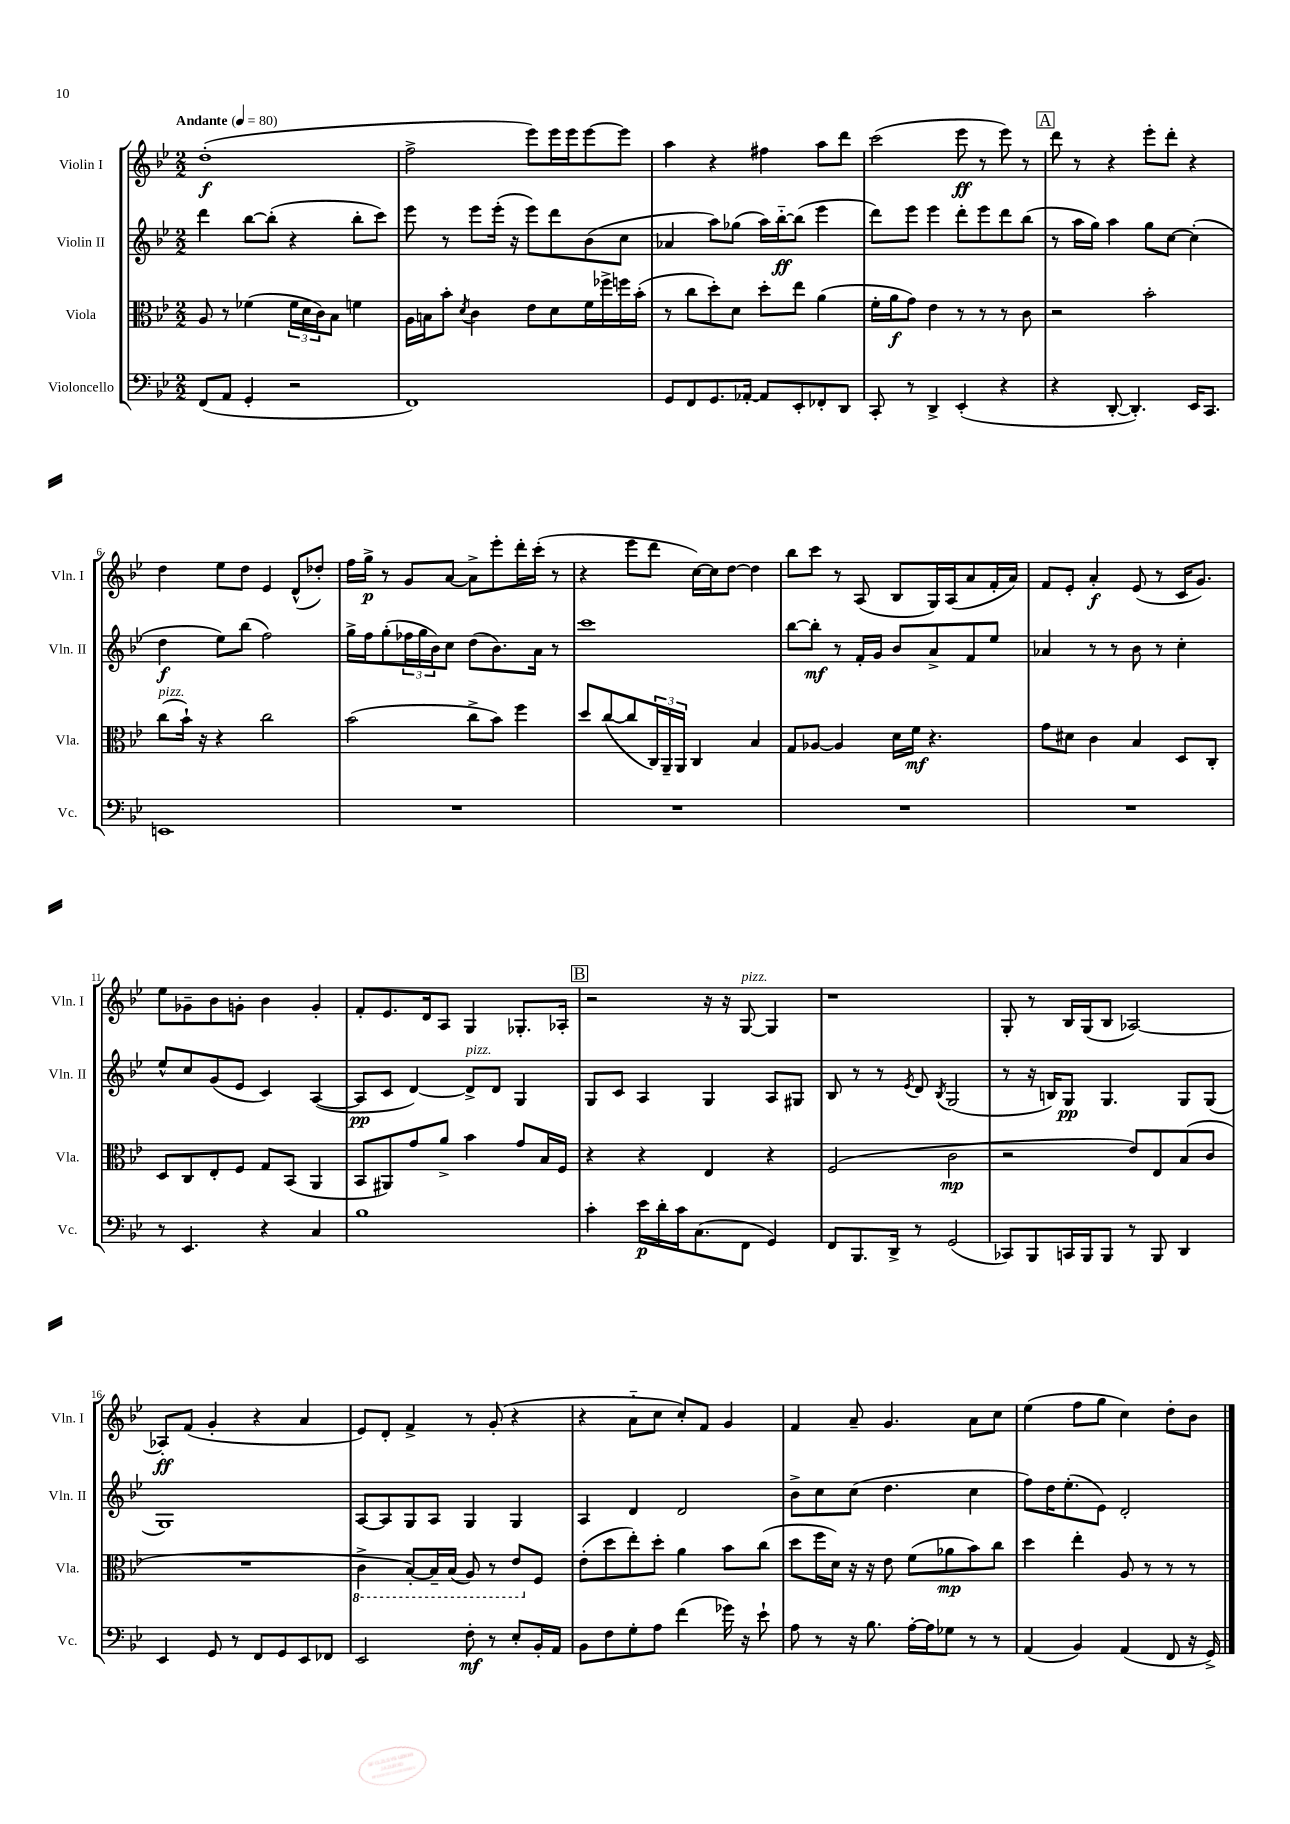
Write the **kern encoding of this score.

**kern	**dynam	**kern	**dynam	**kern	**dynam	**kern	**dynam
*part4	*part4	*part3	*part3	*part2	*part2	*part1	*part1
*staff4	*staff4	*staff3	*staff3	*staff2	*staff2	*staff1	*staff1
*I"Violoncello	*	*I"Viola	*	*I"Violin II	*	*I"Violin I	*
*I'Vc.	*	*I'Vla.	*	*I'Vln. II	*	*I'Vln. I	*
*clefF4	*	*clefC3	*	*clefG2	*	*clefG2	*
*k[b-e-]	*	*k[b-e-]	*	*k[b-e-]	*	*k[b-e-]	*
*M2/2	*	*M2/2	*	*M2/2	*	*M2/2	*
*MM80	*	*MM80	*	*MM80	*	*MM80	*
=1	=1	=1	=1	=1	=1	=1	=1
!	!	!	!	!	!	!LO:TX:a:B:t=Andante	!
(8FF/L	.	8A/	.	4ddd\	.	(1dd'	f
8AA/J	.	8r	.	.	.	.	.
4GG'/	.	(4f-X\	.	[8bb-\L	.	.	.
.	.	.	.	(8bb-'\J]	.	.	.
2r	.	24f-\LL	.	4r	.	.	.
.	.	24d\	.	.	.	.	.
.	.	24c\J)	.	.	.	.	.
.	.	8B-\J	.	.	.	.	.
.	.	4fn\	.	8bb-'\L	.	.	.
.	.	.	.	8ccc\J)	.	.	.
=2	=2	=2	=2	=2	=2	=2	=2
1FF)	.	16A\LL	.	8eee-\	.	2ff^\	.
.	.	16Bn\J	.	.	.	.	.
.	.	8b-'\J	.	8r	.	.	.
.	.	8qd/	.	.	.	.	.
.	.	4c\	.	8eee-\L	.	.	.
.	.	.	.	(16eee-'\Jk	.	.	.
.	.	.	.	16r	.	.	.
.	.	8e-\L	.	8eee-\L)	.	8eee-\L)	.
.	.	8d\	.	8ddd\	.	16eee-\L	.
.	.	.	.	.	.	16eee-\J	.
.	.	16f\L	.	(8b-\	.	[8eee-\	.
.	.	16ff-X^\	.	.	.	.	.
.	.	16ffn\	.	8cc\J	.	8eee-\J]	.
.	.	(16b-'\JJ	.	.	.	.	.
=3	=3	=3	=3	=3	=3	=3	=3
8GG/L	.	8r	.	4a-X/	.	4aa\	.
8FF/	.	8cc\L	.	.	.	.	.
8.GG/	.	8dd'\)	.	8aa\L)	.	4r	.
.	.	8d\J	.	(8gg-X\J	.	.	.
[16AA-X'/Jk	.	.	.	.	.	.	.
8AA-/L]	.	8dd'\L	.	16aa\LL)	.	4ff#X\	.
.	.	.	.	[16bb-\J	ff	.	.
8EE-'/	.	8ee-\J	.	(8bb-\J]	.	.	.
8FF-X'/	.	(4a\	.	4eee-\	.	8aa\L	.
8DD/J	.	.	.	.	.	8ddd\J	.
=4	=4	=4	=4	=4	=4	=4	=4
8CC'/	.	16f'\LL	.	8ddd\L)	.	(2ccc\	.
.	.	16a\J	f	.	.	.	.
8r	.	8g\J)	.	8eee-\J	.	.	.
4DD^/	.	4e-\	.	4eee-\	.	.	.
(4EE-'/	.	8r	.	8ddd'\L	.	8eee-\	ff
.	.	8r	.	8eee-\	.	8r	.
4r	.	8r	.	8ddd\	.	8eee-\)	.
.	.	8c\	.	(8bb-\J	.	8r	.
!!LO:REH:place=s1:t=A
=5	=5	=5	=5	=5	=5	=5	=5
4r	.	2r	.	8r	.	8ddd\	.
.	.	.	.	16aa\LL	.	8r	.
.	.	.	.	16gg\JJ)	.	.	.
[8DD'/	.	.	.	4aa\	.	4r	.
4.DD'/])	.	.	.	.	.	.	.
.	.	2b-'\	.	8gg\L	.	8eee-'\L	.
.	.	.	.	[8cc\J	.	8ddd'\J	.
16EE-/KL	.	.	.	(4cc'\]	.	4r	.
8.CC/J	.	.	.	.	.	.	.
!!LO:LB:g=z
=6	=6	=6	=6	=6	=6	=6	=6
!	!	!LO:TX:a:i:t=pizz.	!	!	!	!	!
1EEn	.	(8cc\L	.	4dd\	f	4dd\	.
.	.	16b-`\Jk)	.	.	.	.	.
.	.	16r	.	.	.	.	.
.	.	4r	.	8ee-\L)	.	8ee-\L	.
.	.	.	.	(8bb-\J	.	8dd\J	.
.	.	2cc\	.	2ff\)	.	4e-/	.
.	.	.	.	.	.	(8d^^/L	.
.	.	.	.	.	.	8dd-X'/J)	.
=7	=7	=7	=7	=7	=7	=7	=7
1r	.	(2b-\	.	16gg^\LL	.	16ff\LL	.
.	.	.	.	16ff\J	.	16gg^\JJ	p
.	.	.	.	(8gg'\	.	8r	.
.	.	.	.	24ff-X\L	.	8g/L	.
.	.	.	.	24gg\	.	.	.
.	.	.	.	24b-\J)	.	.	.
.	.	.	.	8cc\J	.	[8a/J	.
.	.	8cc^\L	.	(8dd\L	.	8a^\L]	.
.	.	8b-\J)	.	8.b-\)	.	8eee-'\	.
.	.	4ff\	.	.	.	16ddd'\L	.
.	.	.	.	16a\Jk	.	(16ccc'\JJ	.
.	.	.	.	8r	.	8r	.
=8	=8	=8	=8	=8	=8	=8	=8
1r	.	8dd/L	.	1ccc	.	4r	.
.	.	([8cc/	.	.	.	.	.
.	.	8cc/]	.	.	.	8eee-\L	.
.	.	24C/L)	.	.	.	8ddd\J	.
.	.	24AA~/	.	.	.	.	.
.	.	24AA/JJ	.	.	.	.	.
.	.	4C/	.	.	.	[16cc\LL)	.
.	.	.	.	.	.	16cc\J]	.
.	.	.	.	.	.	[8dd\J	.
.	.	4B-/	.	.	.	4dd\]	.
=9	=9	=9	=9	=9	=9	=9	=9
1r	.	8G/L	.	[8bb-\L	.	8bb-\L	.
.	.	[8A-X/J	.	8bb-'\J]	mf	8ccc\J	.
.	.	4A-/]	.	8r	.	8r	.
.	.	.	.	16f'/LL	.	(8A/	.
.	.	.	.	16g/JJ	.	.	.
.	.	16d\LL	.	8b-/L	.	8B-/L	.
.	.	16f\JJ	mf	.	.	.	.
.	.	4.r	.	8a^/	.	16G/L)	.
.	.	.	.	.	.	(16A/J	.
.	.	.	.	8f/	.	8a/	.
.	.	.	.	8ee-/J	.	16f'/L	.
.	.	.	.	.	.	16a/JJ)	.
=10	=10	=10	=10	=10	=10	=10	=10
1r	.	8g\L	.	4a-X/	.	8f/L	.
.	.	8d#X\J	.	.	.	8e-'/J	.
.	.	4c\	.	8r	.	4a'/	f
.	.	.	.	8r	.	.	.
.	.	4B-/	.	8b-\	.	(8e-/	.
.	.	.	.	8r	.	8r	.
.	.	8D/L	.	4cc'\	.	16c/KL	.
.	.	.	.	.	.	8.g/J)	.
.	.	8C'/J	.	.	.	.	.
!!LO:LB:g=z
=11	=11	=11	=11	=11	=11	=11	=11
8r	.	8D/L	.	8ee-^^/L	.	8ee-\L	.
4.EE-/	.	8C/	.	8cc/	.	8g-X~\	.
.	.	8E-'/	.	(8g/	.	8b-\	.
.	.	8F/J	.	8e-/J	.	8gn'\J	.
4r	.	8G/L	.	4c/)	.	4b-\	.
.	.	(8BB-/J	.	.	.	.	.
4C/	.	4AA/	.	([4A/	.	4g'/	.
=12	=12	=12	=12	=12	=12	=12	=12
1B-	.	8BB-/L	.	8A/L]	pp	8f'/L	.
.	.	8AA#X/)	.	8c/J	.	8.e-/	.
.	.	8g/	.	[4d/)	.	.	.
.	.	.	.	.	.	16d/k	.
.	.	8a^/J	.	.	.	8A/J	.
!	!	!	!	!LO:TX:a:i:t=pizz.	!	!	!
.	.	4b-\	.	8d^/L]	.	4G/	.
.	.	.	.	8d/J	.	.	.
.	.	8g/L	.	4G/	.	8.G-X'/L	.
.	.	16B-/L	.	.	.	.	.
.	.	16F/JJ	.	.	.	16A-X'/Jk	.
!!LO:REH:place=s1:t=B
=13	=13	=13	=13	=13	=13	=13	=13
4c'\	.	4r	.	8G/L	.	2r	.
.	.	.	.	8c/J	.	.	.
16e-\LL	p	4r	.	4A/	.	.	.
16d'\	.	.	.	.	.	.	.
16c\J	.	.	.	.	.	.	.
(8.C\	.	.	.	.	.	.	.
.	.	4E-/	.	4G/	.	16r	.
.	.	.	.	.	.	16r	.
!	!	!	!	!	!	!LO:TX:a:i:t=pizz.	!
8FF\J	.	.	.	.	.	[8G/	.
4GG/)	.	4r	.	8A/L	.	4G/]	.
.	.	.	.	8G#X/J	.	.	.
=14	=14	=14	=14	=14	=14	=14	=14
8FF/L	.	(2F/	.	8B-/	.	1r	.
8.BBB-/	.	.	.	8r	.	.	.
.	.	.	.	8r	.	.	.
16DD^/Jk	.	.	.	.	.	.	.
.	.	.	.	8qe-/	.	.	.
8r	.	.	.	8d/	.	.	.
.	.	.	.	8qB-/	.	.	.
(2GG/	.	2c\	mp	(2G/	.	.	.
=15	=15	=15	=15	=15	=15	=15	=15
8CC-X/L)	.	2r	.	8r	.	8G'/	.
8BBB-/	.	.	.	16r	.	8r	.
.	.	.	.	16Bn/KL)	.	.	.
16CCn/L	.	.	.	8G/J	pp	16B-/LL	.
16BBB-/J	.	.	.	.	.	(16G/J	.
8BBB-/J	.	.	.	4.G/	.	8B-/J	.
8r	.	8e-/L)	.	.	.	[2A-X/)	.
8BBB-/	.	8E-/	.	.	.	.	.
4DD/	.	(8B-/	.	8G/L	.	.	.
.	.	8c/J	.	(8G/J	.	.	.
!!LO:LB:g=z
=16	=16	=16	=16	=16	=16	=16	=16
4EE-/	.	1r	.	1G)	.	8A-X'/L]	ff
.	.	.	.	.	.	(8f/J	.
8GG/	.	.	.	.	.	4g'/	.
8r	.	.	.	.	.	.	.
8FF/L	.	.	.	.	.	4r	.
8GG/	.	.	.	.	.	.	.
8EE-/	.	.	.	.	.	4a/	.
8FF-X/J	.	.	.	.	.	.	.
=17	=17	=17	=17	=17	=17	=17	=17
*	*	*8ba	*	*	*	*	*
2EE-/	.	4C^\	.	[8A/L	.	8e-/L)	.
.	.	.	.	8A/]	.	8d'/J	.
.	.	[8BB-'/L)	.	8G/	.	4f^/	.
.	.	16BB-~/L]	.	8A/J	.	.	.
.	.	(16BB-/JJ	.	.	.	.	.
8F'\	mf	8AA/)	.	4G/	.	8r	.
8r	.	8r	.	.	.	(8g'/	.
8E-'/L	.	8E-/L	.	4G/	.	4r	.
*	*	*X8ba	*	*	*	*	*
16BB-'/L	.	8F/J	.	.	.	.	.
16AA/JJ	.	.	.	.	.	.	.
=18	=18	=18	=18	=18	=18	=18	=18
8BB-\L	.	(8e-'\L	.	4A/	.	4r	.
8F\	.	8dd\	.	.	.	.	.
8G'\	.	8ee-'\)	.	4d/	.	8a\L	.
8A\J	.	8dd'\J	.	.	.	8cc\J	.
(4f\	.	4a\	.	2d/	.	8cc'/L)	.
.	.	.	.	.	.	8f/J	.
16g-X\)	.	8b-\L	.	.	.	4g/	.
16r	.	.	.	.	.	.	.
8e-`\	.	(8cc\J	.	.	.	.	.
=19	=19	=19	=19	=19	=19	=19	=19
8A\	.	8dd\L	.	8b-^\L	.	4f/	.
8r	.	16ff\L	.	8cc\	.	.	.
.	.	16d\JJ)	.	.	.	.	.
16r	.	16r	.	(8cc\J	.	8a~/	.
8.B-\	.	16r	.	.	.	.	.
.	.	8e-\	.	4.dd\	.	4.g/	.
[16A'\LL	.	(8f\L	.	.	.	.	.
16A\J]	.	.	.	.	.	.	.
8G-X\J	.	8a-X\	mp	.	.	.	.
8r	.	8b-\)	.	4cc\	.	8a\L	.
8r	.	8cc\J	.	.	.	8cc\J	.
=20	=20	=20	=20	=20	=20	=20	=20
(4AA/	.	4dd\	.	8ff\L)	.	(4ee-\	.
.	.	.	.	16dd\K	.	.	.
.	.	.	.	(8.ee-'\	.	.	.
4BB-/)	.	4ee-'\	.	.	.	8ff\L	.
.	.	.	.	8e-\J)	.	8gg\J	.
(4AA/	.	8A/	.	2d'/	.	4cc\)	.
.	.	8r	.	.	.	.	.
8FF/	.	8r	.	.	.	8dd'\L	.
16r	.	8r	.	.	.	8b-\J	.
16GG^/)	.	.	.	.	.	.	.
==	==	==	==	==	==	==	==
*-	*-	*-	*-	*-	*-	*-	*-
